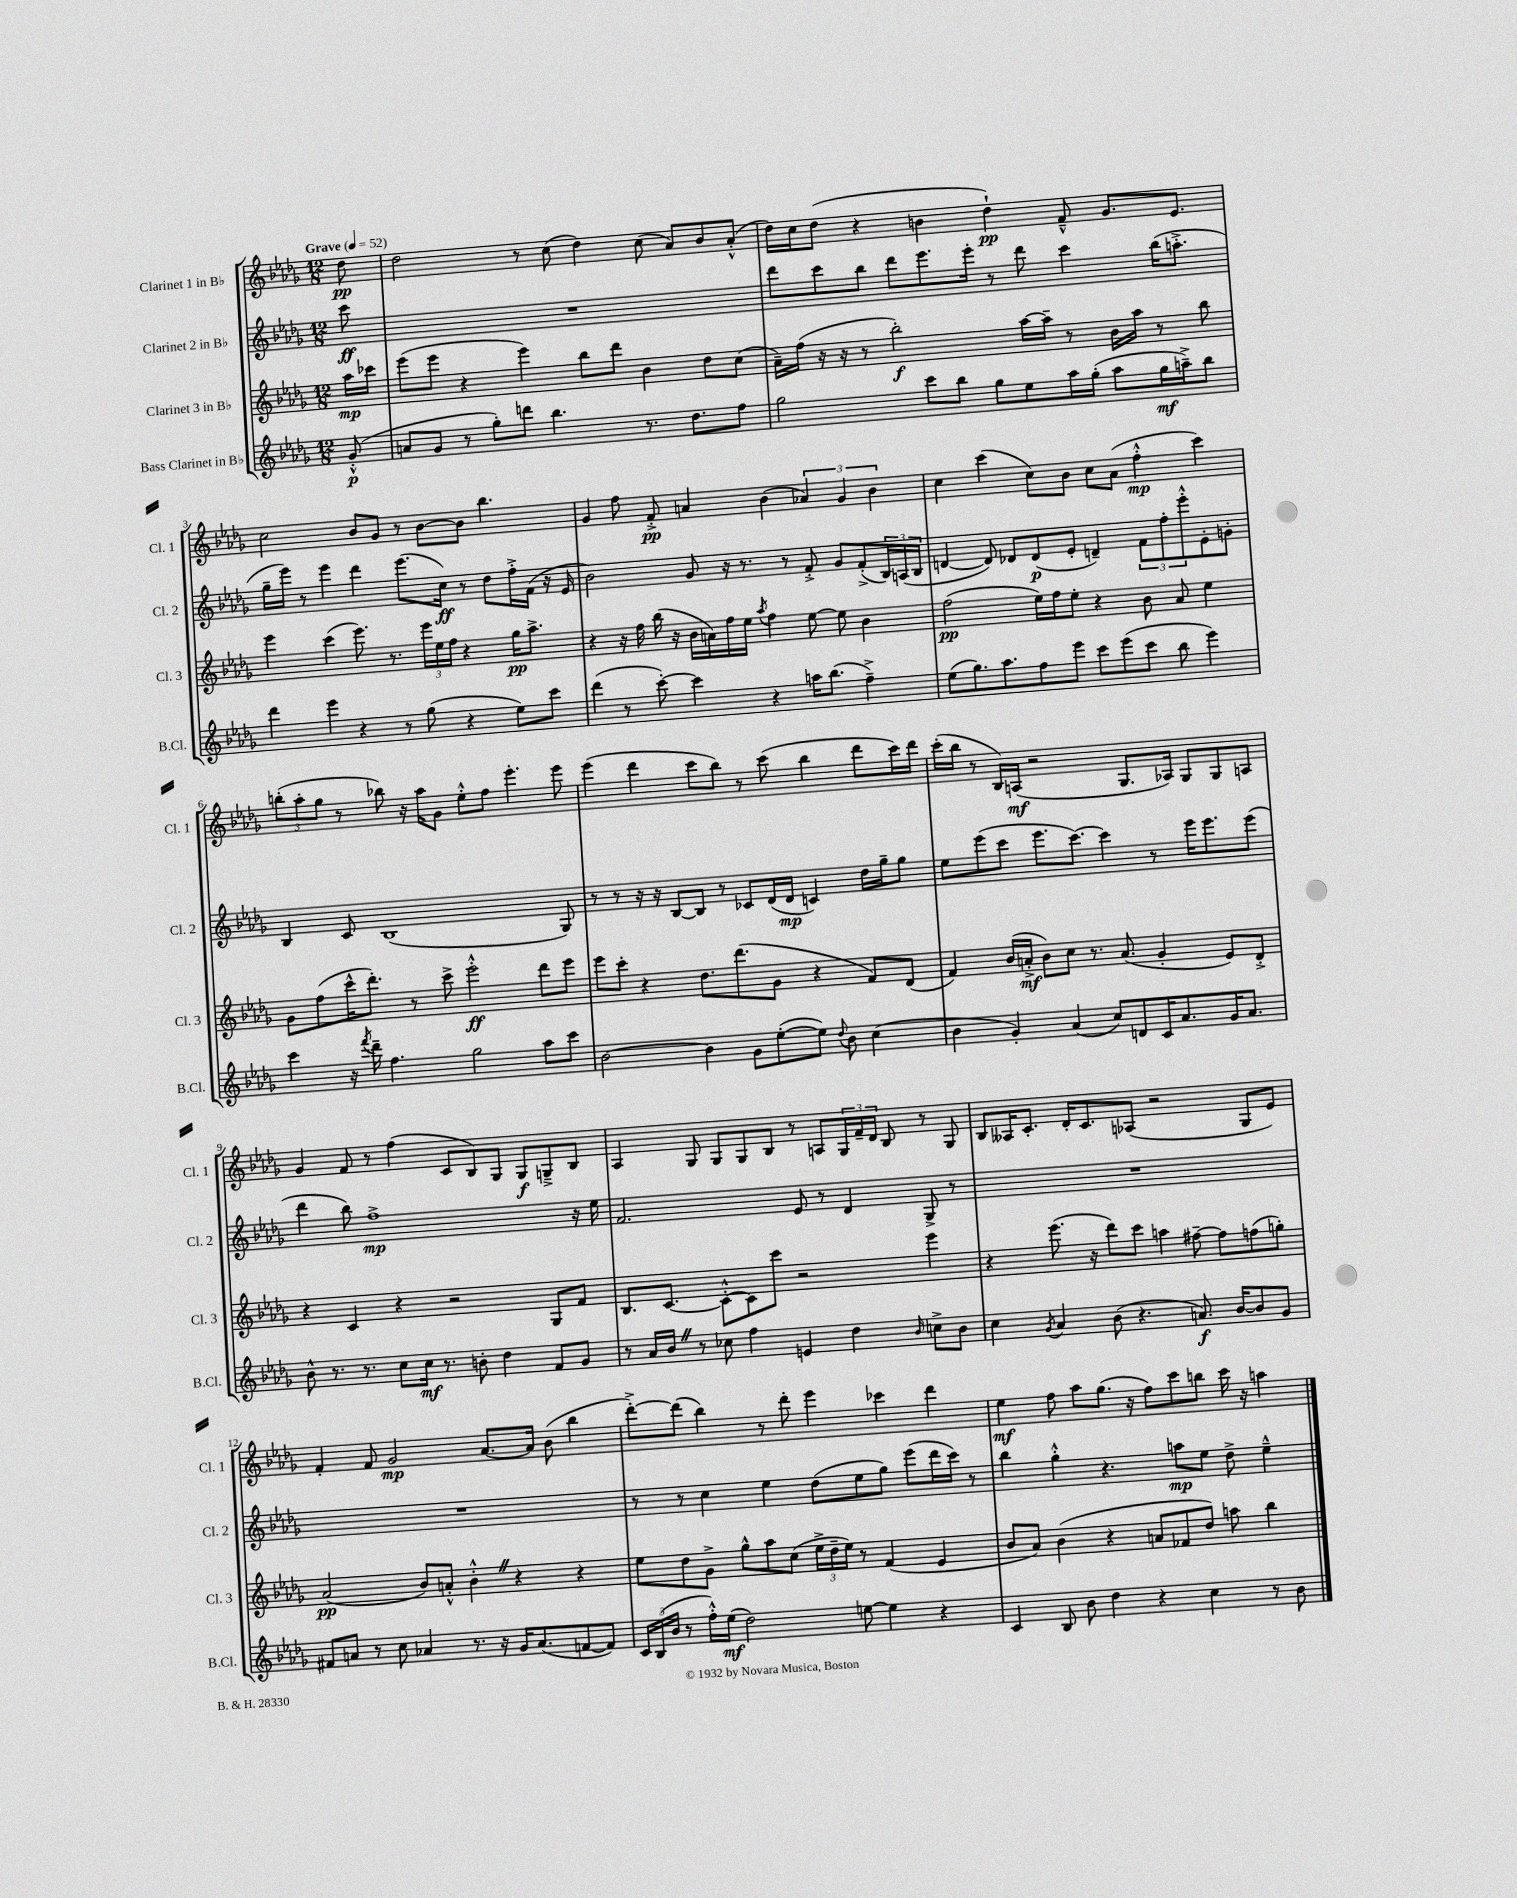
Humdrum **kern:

**kern	**kern	**kern	**kern
*staff4	*staff3	*staff2	*staff1
*clefG2	*clefG2	*clefG2	*clefG2
*k[b-e-a-d-g-]	*k[b-e-a-d-g-]	*k[b-e-a-d-g-]	*k[b-e-a-d-g-]
*M12/8	*M12/8	*M12/8	*M12/8
*MM52	*MM52	*MM52	*MM52
(8g-'^^	16aa-	8ccc	8dd-
.	16ccc-	.	.
=	=	=	=
8a	(8eee-	1.r	2dd-
8g-	8eee-	.	.
8r	4r	.	.
8gg-')	.	.	.
8ddd	4eee-)	.	8r
4.bb-	.	.	(8cc
.	8bb-	.	4dd-)
.	8ddd-	.	.
8.r	4b-	.	(8cc
.	.	.	8a-)
8.dd-	.	.	.
.	8dd-	.	8b-
8ff	(8cc	.	(8a-'^^
=	=	=	=
2gg-	16a-~)	8ddd-	16dd-)
.	(16ff	.	16cc
.	16r	8ccc	(8dd-
.	16r	.	.
.	8r	8bb-	4r
.	2bb-')	8ddd-	.
8ccc	.	8.eee-	4b
8bb-	.	.	.
.	.	16eee-'	.
8gg-	.	8r	4dd-`)
8ee-	[16aa-	8ddd-	.
.	16aa-~]	.	.
16aa-	8r	4ccc	8f~^^
(16gg-'	.	.	.
8aa-	16b-	.	8.g-
.	16aa-	.	.
16gg-	8r	(16bb-	.
16aa~^)	.	8.aa'^	8.e-
8bb-	8bb-	.	.
=	=	=	=
4ddd-	4eee-	16gg-~	2cc
.	.	16eee-)	.
.	.	8r	.
4eee-	(4ccc	4eee-	.
4r	8.eee-)	4ddd-	8b-
.	.	.	8g-
.	8.r	.	.
8r	.	(8.eee-	8r
(8gg-	24eee-	.	[8b-
.	24ee-	.	.
.	.	16cc)	.
.	24ff	.	.
4r	4r	8r	8b-]
.	.	8dd-	4.bb-
8ee-)	16gg-	16ff'^	.
.	8.aa-^	(16f	.
8ccc	.	16r	.
.	.	16e-	.
=	=	=	=
(4ddd-	4r	2b-)	4g-
8r	16r	.	8ff
.	16ff	.	.
[8ccc')	(16bb-	.	8f'^
.	16r	.	.
4ccc]	16b-	8g-	4a
.	16a)	.	.
.	16ff	16r	.
.	16ee-	8.r	.
.	8qaa-	.	.
4r	4ff	.	(4b-
.	.	8r	.
16aa	[8ee-	8f'^	6a-)
(8.bb-	.	.	.
.	8ee-]	8g-	.
.	.	.	6g-
4ff~^)	4b-	(8f'^	.
.	.	.	6b-
.	.	24B-)	.
.	.	(24A	.
.	.	24B-	.
=	=	=	=
(8ee-	(2ff	[4d	4cc
8.gg-)	.	.	.
.	.	8d])	(4ccc
8.aa-	.	.	.
.	.	8d-	.
8ff	16ee-)	(8d-	8cc)
.	16ff	.	.
8eee-	8ee-'	8e-'	8b-
8ccc	4r	4d~)	8cc
(8eee-	.	.	(8a-
8ccc	8b-	12f	4ff'^^
.	.	12ff'	.
8bb-	8a-	.	.
.	.	12eee-'^^	.
4eee-)	4ee-	8e-'	4ccc)
.	.	8g'	.
=	=	=	=
4ccc	8g-	4B-	(12bb'
.	.	.	12aa-'
.	(8ff	.	.
.	.	.	12gg-
16r	16ccc^^	8c	8r
8qfff	.	.	.
16ddd-~	8.ddd-')	.	.
4.ff	.	(1B-	8bb-)
.	8r	.	16r
.	.	.	16aa-
.	8ccc^	.	8g-
2gg-	2eee-'^^	.	8ee-'^^
.	.	.	8ff
.	.	.	4.eee-'
8aa-	8ddd-	.	.
8ccc	8eee-	8G-)	8eee-
=	=	=	=
[2b-	8eee-	8r	(4eee-
.	8ccc'	8r	.
.	4r	16r	4ddd-
.	.	16r	.
.	.	[8B-	.
4b-]	8.dd-	8B-]	8ccc
.	.	8r	8bb-)
.	(8.ddd-	.	.
8g-	.	8c-	8r
([8ee-'	8g-	(16d-	(8ccc
.	.	16d-	.
8ee-])	4r	4c)	4bb-
8qqdd-	.	.	.
8b-	.	.	.
(4cc	8f)	16dd-	8ddd-
.	.	16gg-~	.
.	(8d-	8gg-	16ccc)
.	.	.	16ddd-
=	=	=	=
4b-	4f)	8ee-	(16ccc'
.	.	.	16bb-
.	.	(8eee-	8r
4g-')	(16b-	8ccc	16B-)
.	16a'^	.	(16A
.	8b-)	8.eee-	2r
(4a-	8cc	.	.
.	.	[8.ccc)	.
.	8.r	.	.
8cc)	.	4ccc]	.
.	(8.a	.	.
8d	.	.	8.G-
16c	4g-'	8r	.
8.a-	.	.	16A-)
.	.	16eee-	8G-
.	.	8.eee-	.
16g-	8e-)	.	8G-
8.a-	.	.	.
.	8d-'^	(8eee-	8A
=	=	=	=
8b-^^	4r	4ddd-	4g-
8.r	.	.	.
.	4c	8bb-)	8f
8.r	.	.	.
.	.	1ff^	8r
8cc	4r	.	(4ff
16cc	.	.	.
8.r	.	.	.
.	2r	.	8c
8b'	.	.	8B-)
4dd-	.	.	8G-
.	.	.	8G-
8f	8G-	.	8G~^
8g-	8f	16r	8B-
.	.	16ee-	.
=	=	=	=
8r	8.B-	2.f	4A-
16a-	.	.	.
16b-	[8.c	.	.
8r	.	.	8G-
8cc-	8c'^^_	.	8G-
4ff	8c]	.	8G-
.	8ccc	.	8B-
4e	2r	8e-	8r
.	.	8r	8A
4dd-	.	4d-	24G-
.	.	.	24f~
.	.	.	24d-
.	.	.	8B-
16qqb-	.	.	.
8cc^	4eee-	8G-^	8r
8b-	.	8r	8G-
=	=	=	=
4cc	4r	1.r	8B-
.	.	.	16A--
.	.	.	8.c'
8qg-	.	.	.
4a-	(8.eee-	.	.
.	.	.	16d-'
.	16r	.	8.c
(8b-	8ddd-)	.	.
4.r	8ccc	.	(8A-
.	4aa	.	2r
8.a)	[8ff#~	.	.
.	8ff#]	.	.
[16b-	.	.	.
8b-]	(8ff	.	8G-
8g-	8gg')	.	8e-)
=	=	=	=
8f#	(2a-	1.r	4f'
8a	.	.	.
8r	.	.	8f
8cc	.	.	2g-
4a-	8b-)	.	.
.	8a'^^	.	.
8.r	4b-'^^	.	.
.	.	.	[8.a-
16r	.	.	.
16g-	4r	.	.
(8.a-	.	.	16a-]
.	.	.	(8b-
[8f	4r	.	4bb-
8f])	.	.	.
=	=	=	=
24c	8ee-	8r	[8ddd-'^)
(24B-	.	.	.
24b-	.	.	.
8r	8dd-	8r	(8ddd-]
16ff'^^)	8g-^	4cc	4bb-)
(16ee-	.	.	.
2dd-)	8gg-^^	.	.
.	8aa-	4ee-	8r
.	(8cc	.	8ddd-'
.	24ee-^	(8dd-	4eee-
.	24dd-~	.	.
.	24ee-)	.	.
[8ee	8r	8ee-	.
4ee]	(4f	8gg-)	4ccc-
.	.	(8eee-	.
4r	4e-	16ddd-	4ddd-
.	.	16ccc)	.
.	.	8r	.
=	=	=	=
4c	8b-	4bb-	4ee-
.	8a-)	.	.
8B-	(4b-	4gg-'^^	8ff
8b-	.	.	8aa-
4dd-	4r	4.r	(8.gg-
.	.	.	16r
4r	8a	.	8ff)
.	8f-	8aa	8ccc
4cc	8dd-)	8ee-	8bb
.	8aa	8dd-^	16ccc
.	.	.	16r
8r	4bb-	4ee-~^^	4aa
8b-	.	.	.
==	==	==	==
*-	*-	*-	*-
